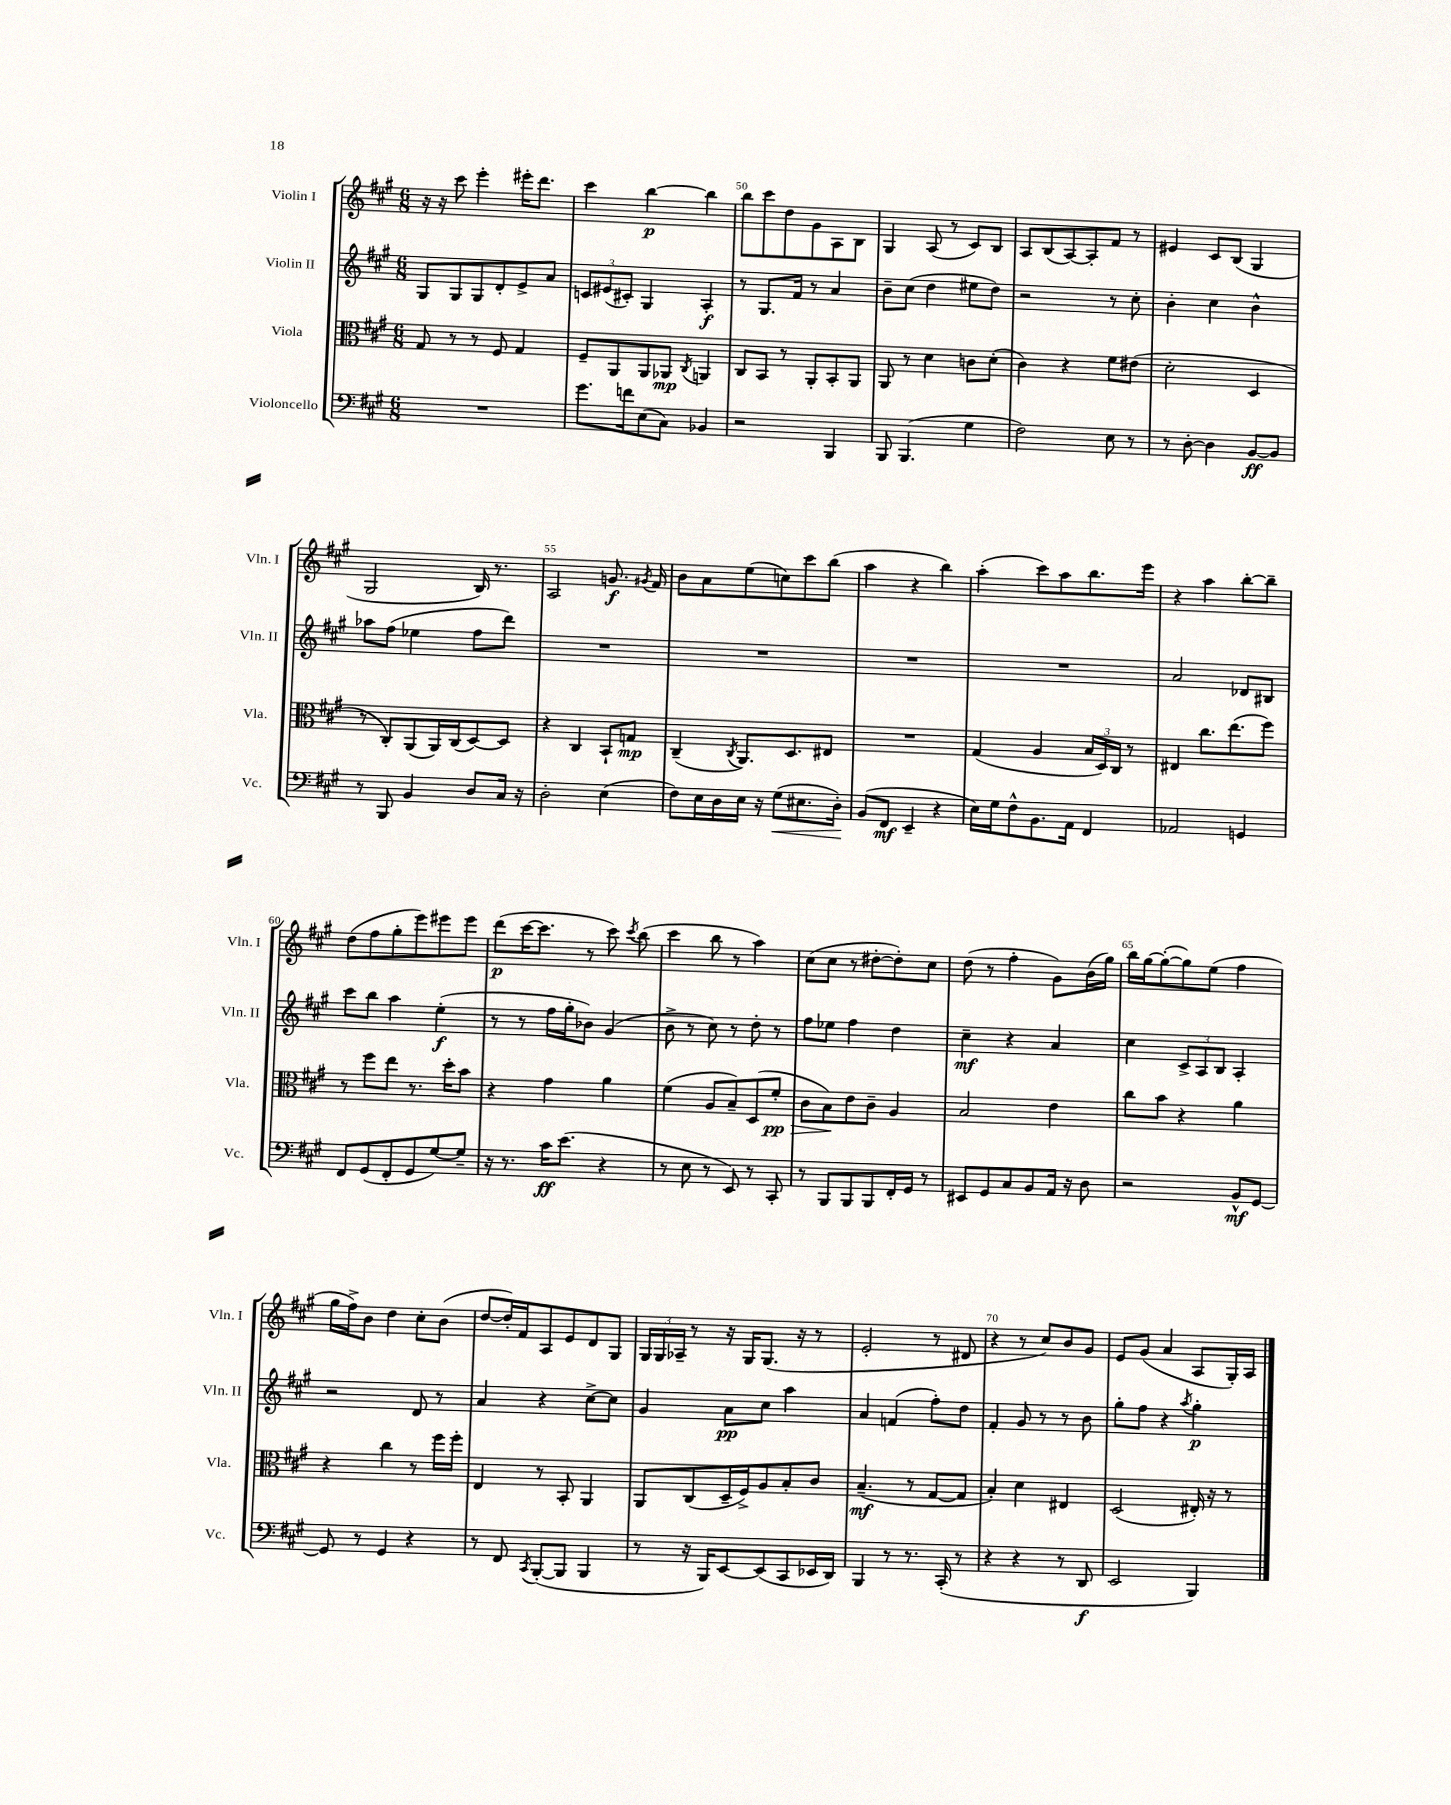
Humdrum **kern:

**kern	**kern	**kern	**kern
*staff4	*staff3	*staff2	*staff1
*clefF4	*clefC3	*clefG2	*clefG2
*k[f#c#g#]	*k[f#c#g#]	*k[f#c#g#]	*k[f#c#g#]
*M6/8	*M6/8	*M6/8	*M6/8
2.r	8G#	8G#	16r
.	.	.	16r
.	8r	8G#	8ccc#
.	8r	8G#	4eee'
.	8F#	8d'	.
.	4G#	8e^	16eee#'
.	.	.	8.ddd
.	.	8a	.
=	=	=	=
8.g#	8F#~	12c	4ccc#
.	.	(12e#	.
.	8AA	.	.
.	.	12c#')	.
16f	.	.	.
(8E	8AA	4G#	[4bb
8C#)	8AA-	.	.
.	8qC#	.	.
4BB-	4AA	4A'	4bb]
=	=	=	=
2r	8C#	8r	8bb
.	8BB	8.G#	8ccc#
.	8r	.	8dd
.	.	16f#	.
.	8AA'	8r	8g#
4BBB	8BB'	4a	8A
.	8AA	.	8B
=	=	=	=
8BBB	8AA	8b~	4G#
(4.BBB	8r	(8cc#	.
.	4d	4dd	(8A
.	.	.	8r
4G#	8c	8ee#	8c#)
.	(8d'	8dd)	8B
=	=	=	=
2F#)	4c#)	2r	8A
.	.	.	(8B
.	4r	.	[8A)
.	.	.	8A']
8E	8f#	8r	8f#
8r	(8e#	8cc#'	8r
=	=	=	=
8r	2d'	4b'	4e#
[8D'	.	.	.
4D]	.	4cc#	8c#
.	.	.	(8B
[8BB	4D	4b^^	4G#
8BB]	.	.	.
=	=	=	=
8r	8r	8aa-	2G#
8BBB	8C#')	(8ff#	.
4BB	(8AA	4ee-	.
.	16AA)	.	.
.	(16C#	.	.
8D	[8D)	8ff#	16B)
.	.	.	8.r
16C#	8D]	8ddd)	.
16r	.	.	.
=	=	=	=
2D'	4r	2.r	2A
.	4C#	.	.
(4E	8BB`	.	8.g
.	8G	.	.
.	.	.	8qg#
.	.	.	16f#
=	=	=	=
8F#)	(4C#~	2.r	8b
16E	.	.	8a
16D	.	.	.
.	8qC#	.	.
16E	8.AA)	.	(8ee
16r	.	.	.
(8G#	.	.	8cc)
.	8.D	.	.
8.E#	.	.	8ccc#
.	8E#	.	(8bb
16D')	.	.	.
=	=	=	=
(8BB	2.r	2.r	4aa
8FF#	.	.	.
4EE~	.	.	4r
4r	.	.	4bb)
=	=	=	=
16E)	(4G#	2.r	(4aa'
16G#	.	.	.
8F#^^	.	.	.
8.BB	4A	.	8ccc#)
.	.	.	8aa
16AA	.	.	.
4FF#	24B	.	8.bb
.	24D)	.	.
.	24C#	.	.
.	8r	.	.
.	.	.	16eee
=	=	=	=
2AA-	4E#	2a	4r
.	8.cc#	.	4aa
.	(8.ee	.	.
4GG	.	8d-	[8bb'
.	8ff#)	8B#	8bb~]
=	=	=	=
8FF#	8r	8ccc#	(8dd
(8GG#	8ff#	8bb	8ff#
8FF#'	8ee	4aa	8gg#'
8GG#	8.r	.	8eee)
[8G#)	.	(4ee'	8eee#
.	16dd'	.	.
8G#~]	8b	.	8eee#
=	=	=	=
16r	4r	8r	(8ddd
8.r	.	.	.
.	.	8r	[16ccc#
.	.	.	8.ccc#]
16c#	4g#	16ff#	.
(8.e	.	16gg#'	.
.	.	8b-)	8r
4r	4a	(4g#	8ccc#)
.	.	.	8qccc#
.	.	.	(8bb
=	=	=	=
8r	(4f#	8b^	4ccc#
8E	.	8r	.
8r	8A	8cc#)	8bb
8EE)	8B~)	8r	8r
8r	(8D	8dd'	4aa)
8CC#'	8f#'	8r	.
=	=	=	=
8r	8c#	8ff#	(8cc#
8BBB	8B)	8ee-	8cc#
8BBB	8e	4ff#	8r
8BBB	8c#~	.	[8dd#'
16FF#'	4A	4dd	8dd#'])
16GG#	.	.	.
8r	.	.	8cc#
=	=	=	=
8EE#	2B	4cc#~	(8dd
8GG#	.	.	8r
8C#	.	4r	4ff#'
8BB	.	.	.
16AA	4e	4a	8g#)
16r	.	.	.
8D	.	.	(16b
.	.	.	16gg#)
=	=	=	=
2r	8cc#	4cc#	16bb
.	.	.	[16gg#
.	8b	.	(8gg#'_
.	4r	12c#^	8gg#])
.	.	12A	.
.	.	.	(8ee
.	.	12B	.
8BB^^	4a	4A'	4ff#
[8GG#	.	.	.
=	=	=	=
8GG#]	4r	2r	16gg#
.	.	.	16ff#^)
8r	.	.	8b
4GG#	4cc#	.	4dd
4r	8r	8d	8cc#'
.	16ff#	8r	(8b
.	16ff#'	.	.
=	=	=	=
8r	4E	4a	[8dd
8FF#	.	.	16dd'])
.	.	.	16f#
8qCC#	.	.	.
([8BBB'	8r	4r	8A
8BBB]	8BB'	.	8e
4BBB	4AA	[8cc#^	8d
.	.	8cc#]	8G#
=	=	=	=
8r	8AA	4g#	24G#
.	.	.	24G#
.	.	.	24A-~
16r	(8C#	.	8r
16BBB)	.	.	.
[8EE	16D~	8a	16r
.	16F#^)	.	16G#
(8EE]	8A	8cc#	(8.G#
8CC#	8B'	4aa	.
.	.	.	16r
16EE-	8c#	.	8r
16DD)	.	.	.
=	=	=	=
4BBB	(4.B~	4a	2e'
8r	.	(4f	.
8.r	8r	.	.
.	[8G#	8ff#')	8r
(16CC#'	.	.	.
8r	8G#]	8dd	8d#
=	=	=	=
4r	4B')	4f#'	4r
4r	4d	8g#	8r
.	.	8r	8cc#)
8r	4E#	8r	8b
8DD	.	8b	8g#
=	=	=	=
2EE	(2D	8gg#'	8e
.	.	8ff#	(8g#
.	.	4r	4a
.	.	8qaa	.
4BBB)	16E#')	4gg#'	8A
.	16r	.	.
.	8r	.	16G#')
.	.	.	16A
==	==	==	==
*-	*-	*-	*-
